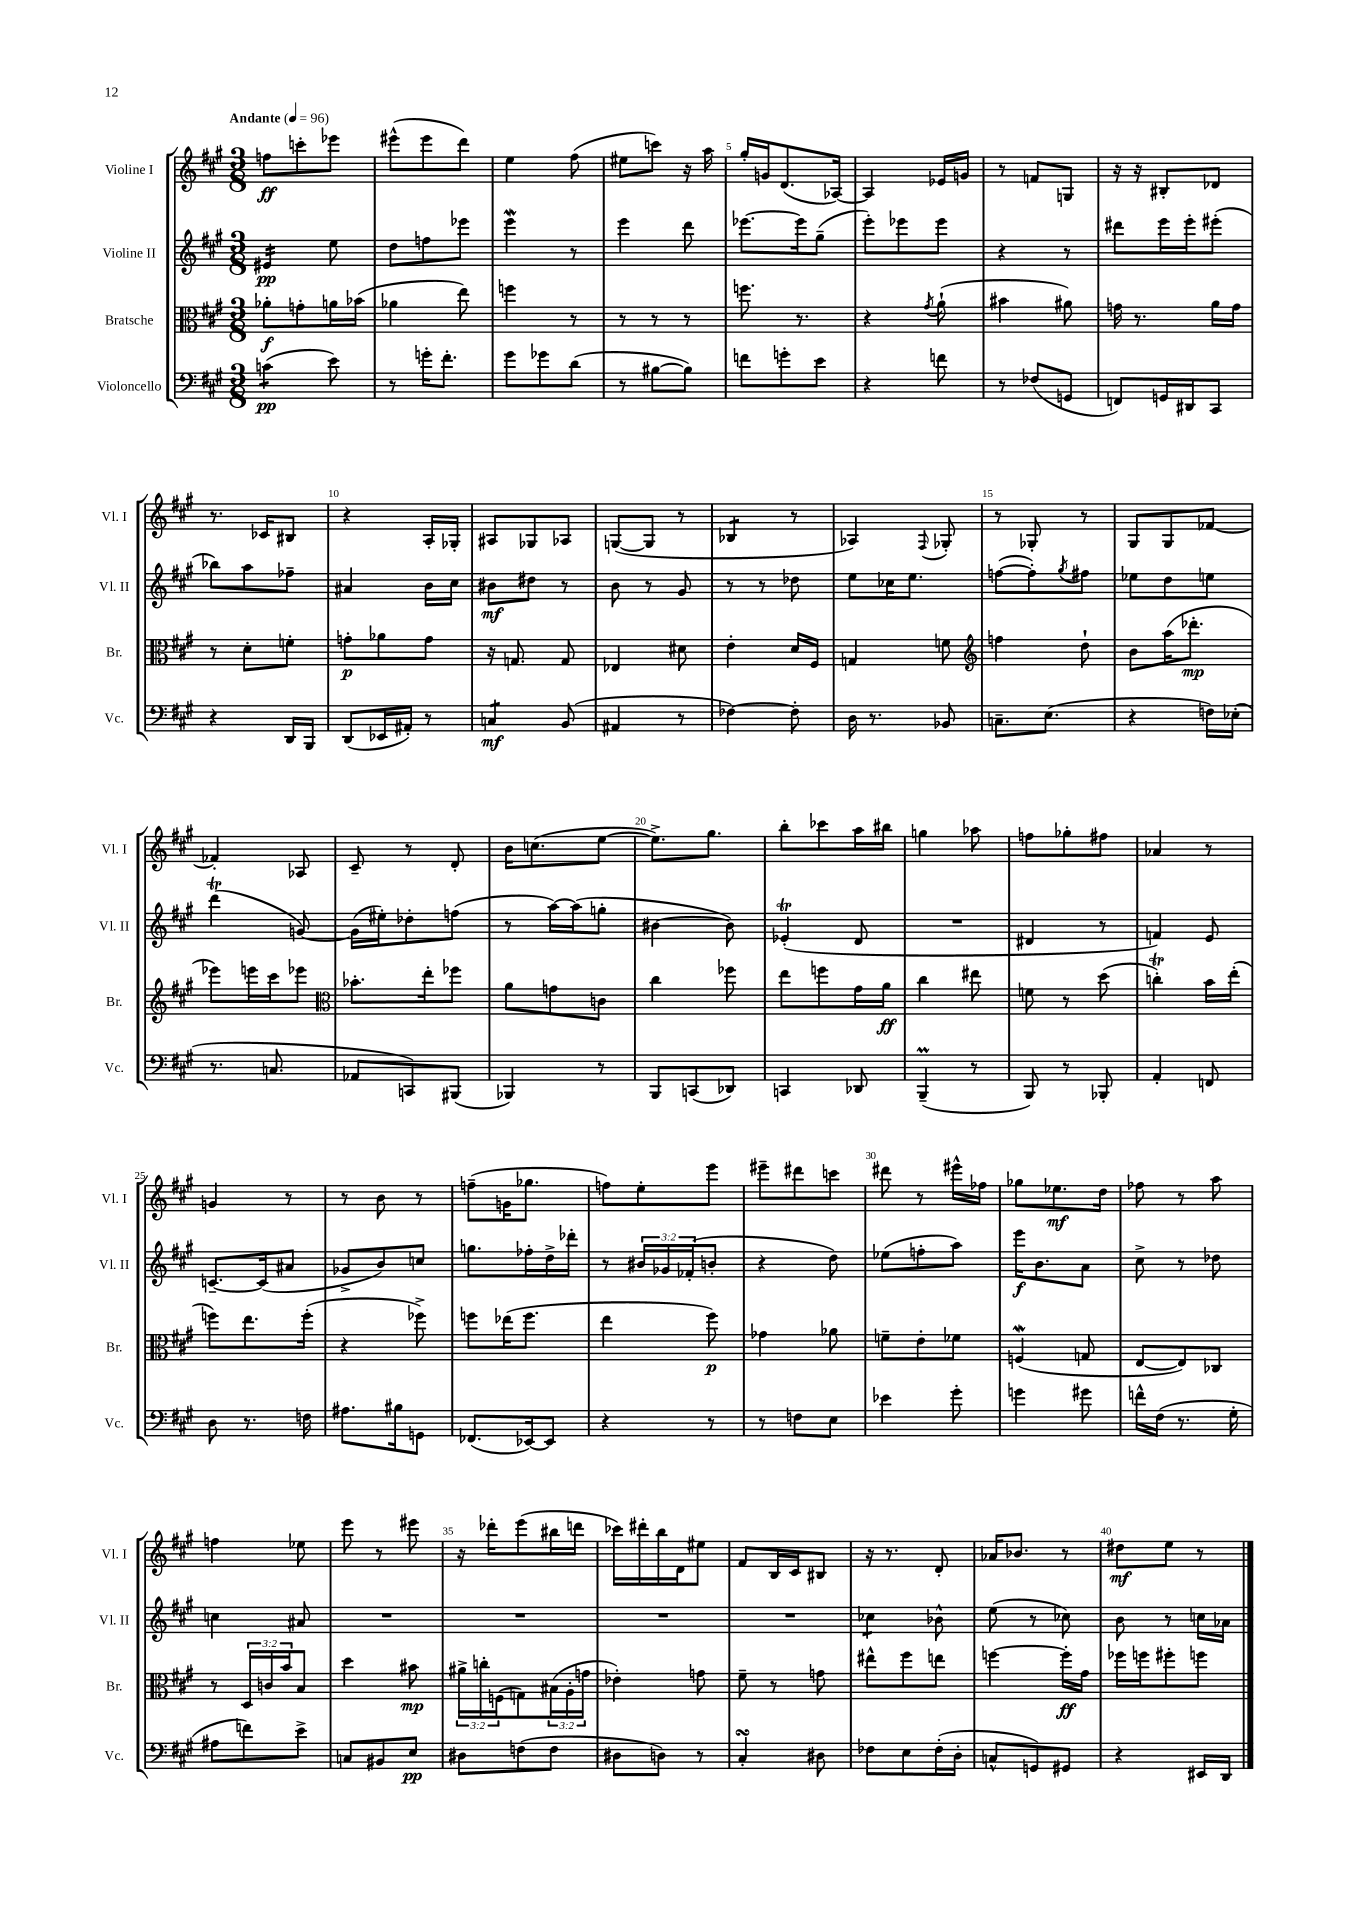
<<
\new StaffGroup <<
\new Staff = "s0" \with { instrumentName = "Violine I" shortInstrumentName = "Vl. I" } {
    \clef treble \key a \major \numericTimeSignature \time 3/8 \tempo "Andante" 4 = 96
    f''8\ff c'''8-. ees'''8 |
    eis'''8-^( eis'''8 d'''8) |
    e''4 fis''8( |
    eis''8 c'''8) r16 a''16 |
    gis''16-. g'16 d'8.( aes16~) |
    aes4 ees'16 g'16 |
    r8 f'8 g8 |
    r16 r16 bis8-. des'8 |
    r8. ces'16 bis8 |
    r4 a16-. ges16-. |
    ais8 ges8 aes8 |
    g8~( g8 r8 |
    bes4:8 r8 |
    aes4) \appoggiatura { fis8 } ges8-. |
    r8 ges8-. r8 |
    gis8 gis8 fes'8~ |
    fes'4-. aes8 |
    cis'8-- r8 d'8-. |
    b'16 c''8.( e''8~ |
    e''8.->) gis''8. |
    b''8-. ces'''8 a''16 bis''16 |
    g''4 aes''8 |
    f''8 ges''8-. fis''8 |
    aes'4 r8 |
    g'4 r8 |
    r8 b'8 r8 |
    f''8--( g'16 ges''8. |
    f''8) e''8-. e'''8 |
    eis'''8-- dis'''8 c'''8 |
    dis'''8 r8 eis'''16-^ fes''16 |
    ges''8 ees''8.\mf d''16 |
    fes''8 r8 a''8 |
    f''4 ees''8 |
    e'''8 r8 eis'''8 |
    r16 des'''16-. e'''8( bis''16 d'''16 |
    ces'''16) dis'''16-. b''16 d'16 eis''8 |
    fis'8 b16 cis'16 bis8 |
    r16 r8. d'8-. |
    aes'16 bes'8. r8 |
    dis''8\mf e''8 r8 \bar "|." |
}
\new Staff = "s1" \with { instrumentName = "Violine II" shortInstrumentName = "Vl. II" } {
    \clef treble \key a \major \numericTimeSignature \time 3/8 \override Staff.TupletNumber.text = #tuplet-number::calc-fraction-text
    eis'4:16\pp e''8 |
    d''8 f''8 ees'''8 |
    e'''4\mordent r8 |
    e'''4 d'''8 |
    ees'''8.~ ees'''16 gis''8--( |
    e'''8-.) ees'''8 ees'''8 |
    r4 r8 |
    dis'''8 e'''16 e'''16-. eis'''8-.( |
    bes''8) a''8 fes''8-- |
    ais'4 b'16 cis''16 |
    bis'8\mf dis''8 r8 |
    b'8 r8 gis'8 |
    r8 r8 des''8 |
    e''8 ces''16 e''8. |
    f''8~( f''8-.) \acciaccatura { gis''8 } fis''8 |
    ees''8 d''8 e''8 |
    d'''4\trill( g'8~) |
    g'16( eis''16-.) des''8-. f''8( |
    r8 a''16~) a''16( g''8-. |
    bis'4~ bis'8) |
    ees'4-.\trill( d'8 |
    R4. |
    dis'4 r8 |
    f'4) e'8 |
    c'8.~-- c'16( ais'8 |
    ges'8-> b'8) c''8 |
    g''8. fes''16-. d''16-> des'''16-. |
    r8 \tuplet 3/2 { bis'16 ges'16 fes'16-.( } b'8-. |
    r4 d''8) |
    ees''8( f''8-. a''8) |
    e'''16\f b'8. a'8 |
    cis''8-> r8 des''8 |
    c''4 ais'8 |
    R4. |
    R4. |
    R4. |
    R4. |
    ces''4:8 bes'8-^ |
    e''8( r8 ces''8) |
    b'8 r8 c''16 aes'16 \bar "|." |
}
\new Staff = "s2" \with { instrumentName = "Bratsche" shortInstrumentName = "Br." } {
    \clef alto \key a \major \numericTimeSignature \time 3/8 \override Staff.TupletNumber.text = #tuplet-number::calc-fraction-text
    aes'8-.\f g'8-. a'16 bes'16( |
    aes'4 e''8) |
    f''4 r8 |
    r8 r8 r8 |
    f''8. r8. |
    r4 \acciaccatura { gis'8 } a'8-!( |
    bis'4 ais'8) |
    g'16 r8. a'16 g'16 |
    r8 d'8-. f'8-. |
    g'8-.\p aes'8 g'8 |
    r16 g8. g8 |
    ees4 dis'8 |
    e'4-. d'16 fis16 |
    g4 f'8 |
    \clef treble f''4 d''8-! |
    b'8 a''16( des'''8.-.\mp |
    ees'''8) e'''16 cis'''16 ees'''8 |
    \clef alto bes'8.-. e''16-. fes''8 |
    a'8 g'8 c'8 |
    cis''4 fes''8 |
    e''8 f''8 gis'16 a'16\ff |
    cis''4 eis''8 |
    f'8 r8 d''8( |
    c''4-.\trill) b'16 e''16-.( |
    f''8) e''8. f''16-.( |
    r4 fes''8->) |
    f''8 ees''16( f''8. |
    e''4 fis''8\p) |
    ges'4 aes'8 |
    f'8-- e'8-. fes'8 |
    f4\mordent( g8 |
    e8~ e8) ces8 |
    r8 \tuplet 3/2 { d16 c'16 b'16 } b8 |
    d''4 bis'8\mp |
    \tuplet 3/2 { ais'16-> c''16-. f16( } g8) \tuplet 3/2 { bis16( a16-. g'16 } |
    ees'4-.) g'8 |
    fis'8-- r8 g'8 |
    eis''8-^ fis''8 e''8 |
    f''4~ f''16-.\ff gis'16 |
    fes''16 f''16 fis''8-. f''8 \bar "|." |
}
\new Staff = "s3" \with { instrumentName = "Violoncello" shortInstrumentName = "Vc." } {
    \clef bass \key a \major \numericTimeSignature \time 3/8
    c'4:8\pp( e'8) |
    r8 g'16-. fis'8.-. |
    gis'8 ges'8 d'8( |
    r8 bis8~ bis8) |
    f'8 g'8-. e'8 |
    r4 f'8 |
    r8 fes8( g,8 |
    f,8) g,16 dis,16 cis,8 |
    r4 d,16 b,,16 |
    d,8( ees,16 ais,16-.) r8 |
    c4:8\mf b,8( |
    ais,4 r8 |
    fes4~) fes8-. |
    d16 r8. bes,8 |
    c8.-- e8.( |
    r4 f16) ees16-.( |
    r8. c8. |
    aes,8 c,8) bis,,8( |
    bes,,4) r8 |
    b,,8 c,8( des,8) |
    c,4 des,8 |
    b,,4--\prall( r8 |
    b,,8) r8 bes,,8-. |
    a,4-. f,8 |
    d8 r8. f16 |
    ais8. bis16 g,8 |
    fes,8.( ees,16~) ees,8 |
    r4 r8 |
    r8 f8 e8 |
    ees'4 gis'8-. |
    g'4 gis'8 |
    f'16-^ fis16( r8. gis16-. |
    ais8 f'8) e'8-> |
    c8 bis,8 e8\pp |
    dis8 f8( f8 |
    dis8 d8) r8 |
    cis4-.\turn dis8 |
    fes8 e8 fes16-.( d16-. |
    c8-^ g,8) gis,8 |
    r4 eis,16 d,16 \bar "|." |
}
>>
>>
\layout { \context { \Score \override BarNumber.break-visibility = ##(#f #t #t) barNumberVisibility = #(every-nth-bar-number-visible 5) } }
